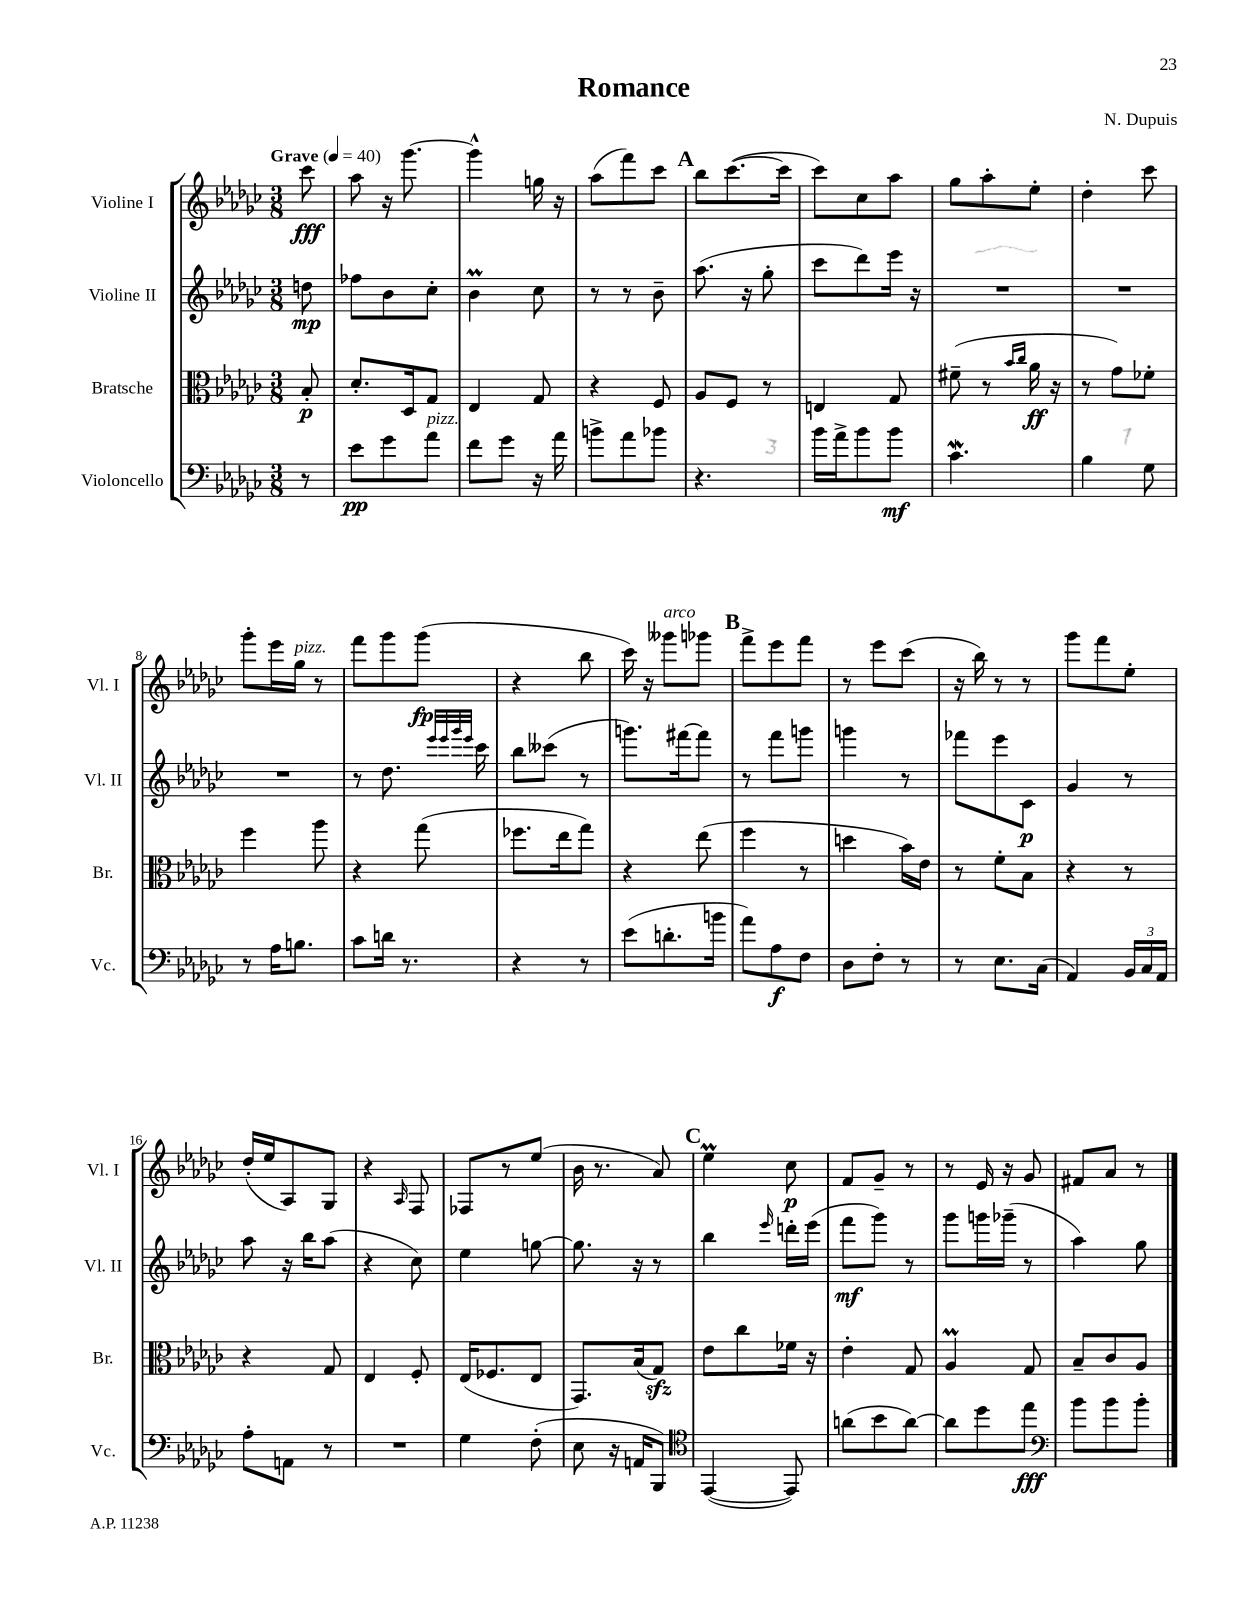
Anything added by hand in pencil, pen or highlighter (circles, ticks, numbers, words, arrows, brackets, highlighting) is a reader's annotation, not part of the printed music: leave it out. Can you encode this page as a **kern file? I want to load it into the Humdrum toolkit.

**kern	**kern	**kern	**kern
*staff4	*staff3	*staff2	*staff1
*clefF4	*clefC3	*clefG2	*clefG2
*k[b-e-a-d-g-c-]	*k[b-e-a-d-g-c-]	*k[b-e-a-d-g-c-]	*k[b-e-a-d-g-c-]
*M3/8	*M3/8	*M3/8	*M3/8
*MM40	*MM40	*MM40	*MM40
8r	8B-'/	8dd\	8ccc-\
=	=	=	=
8e-\L	8.d-'/L	8ff-\L	8aa-\
8g-\	.	8b-\	16r
.	16D-/k	.	[8.ggg-\
8a-\J	8G-/J	8cc-'\J	.
=	=	=	=
8f\L	4E-/	4b-\	4ggg-^^\]
8g-\J	.	.	.
16r	8G-/	8cc-\	16gg\
16a-\	.	.	16r
=	=	=	=
8b^\L	4r	8r	(8aa-\L
8a-\	.	8r	8fff\)
8b-\J	8F/	8b-~\	8ccc-\J
=	=	=	=
4.r	8A-/L	(8.aa-\	8bb-\L
.	8F/J	.	([8.ccc-\
.	.	16r	.
.	8r	8gg-'\	.
.	.	.	16ccc-\]Jk
=	=	=	=
16b-\LL	4E/	8ccc-\L	8ccc-\L)
16a-^\J	.	.	.
8b-\	.	8ddd-\)	8cc-\
8b-\J	8G-/	16eee-\Jk	8aa-\J
.	.	16r	.
=	=	=	=
4.c-\	(8f#~\	4.r	8gg-\L
.	8r	.	8aa-'\
.	16qqb-/LL	.	.
.	16qqcc-/JJ	.	.
.	16a-\	.	8ee-'\J
.	16r	.	.
=	=	=	=
4B-\	8r	4.r	4dd-'\
.	8g-\L)	.	.
8G-\	8f-'\J	.	8ccc-\
=	=	=	=
8r	4ff\	4.r	8ggg-'\L
16A-\LK	.	.	16eee-\L
8.B\J	.	.	16gg-\JJ
.	8aa-\	.	8r
=	=	=	=
8c-\L	4r	8r	8fff\L
16d\Jk	.	8.dd-\	8ggg-\
8.r	.	.	.
.	(8gg-\	.	(8ggg-\J
.	.	32qqeee-/LLL	.
.	.	32qqeee-/	.
.	.	32qqggg-/	.
.	.	32qqeee-/JJJ	.
.	.	16ccc-\	.
=	=	=	=
4r	8.ff-\L	8bb-\L	4r
.	.	(8ccc--\J	.
.	16ee-\k	.	.
8r	8gg-\J)	8r	8bb-\
=	=	=	=
(8e-\L	4r	8.ggg\L)	16ccc-\)
.	.	.	16r
8.d'\	.	.	8ggg--\L
.	.	[16fff#\k	.
.	(8ee-\	8fff#\]J	8ggg-\J
16b\Jk	.	.	.
=	=	=	=
8a-\L)	4ff\	8r	8fff^\L
8A-\	.	8fff\L	8eee-\
8F\J	8r	8ggg\J	8fff\J
=	=	=	=
8D-\L	4dd\	4ggg\	8r
8F'\J	.	.	8eee-\L
8r	16b-\LL)	8r	(8ccc-\J
.	16e-\JJ	.	.
=	=	=	=
8r	8r	8fff-\L	16r
.	.	.	16bb-\)
8.E-\L	8f'\L	8eee-\	8r
.	8B-\J	8c-\J	8r
(16C-\Jk	.	.	.
=	=	=	=
4AA-/)	4r	4g-/	8ggg-\L
.	.	.	8fff\
24BB-/LL	8r	8r	8ee-'\J
24C-/	.	.	.
24AA-/JJ	.	.	.
=	=	=	=
8A-'\L	4r	8aa-\	(16dd-'/LL
.	.	.	16ee-/J
8AA\J	.	16r	8A-/)
.	.	16bb-\LK	.
8r	8G-/	(8aa-\J	8G-/J
=	=	=	=
4.r	4E-/	4r	4r
.	.	.	16qqA-/
.	8F'/	8cc-\)	8F/
=	=	=	=
4G-\	(16E-/LK	4ee-\	8F-/L
.	8.F-/	.	.
.	.	.	8r
(8F'\	8E-/J	[8gg\	(8ee-/J
=	=	=	=
8E-\	8.GG-/L)	8.gg\]	16b-\
.	.	.	8.r
16r	.	.	.
16AA/LK	(16B-/k	16r	.
8BBB-/J)	8G-/J)	8r	8a-/)
=	=	=	=
*clefC4	*	*	*
([4EE-/	8e-\L	4bb-\	4ee-\
.	8cc-\	.	.
.	.	16qqeee-/	.
8EE-/])	16f-\Jk	16ddd'\LL	8cc-\
.	16r	(16eee-\JJ	.
=	=	=	=
(8a\L	4e-'\	8fff\L	8f/L
8b-\	.	8ggg-\J)	8g-~/J
[8a\J)	8G-/	8r	8r
=	=	=	=
8a\]L	4A-/	8ggg-\L	8r
8dd-\	.	16ggg\L	16e-/
.	.	(16ggg-~\JJ	16r
8ee-\J	8G-/	8r	8g-/
=	=	=	=
*clefF4	*	*	*
8b-\L	8B-~/L	4aa-\)	8f#/L
8b-\	8c-/	.	8a-/J
8b-'\J	8A-/J	8gg-\	8r
==	==	==	==
*-	*-	*-	*-
